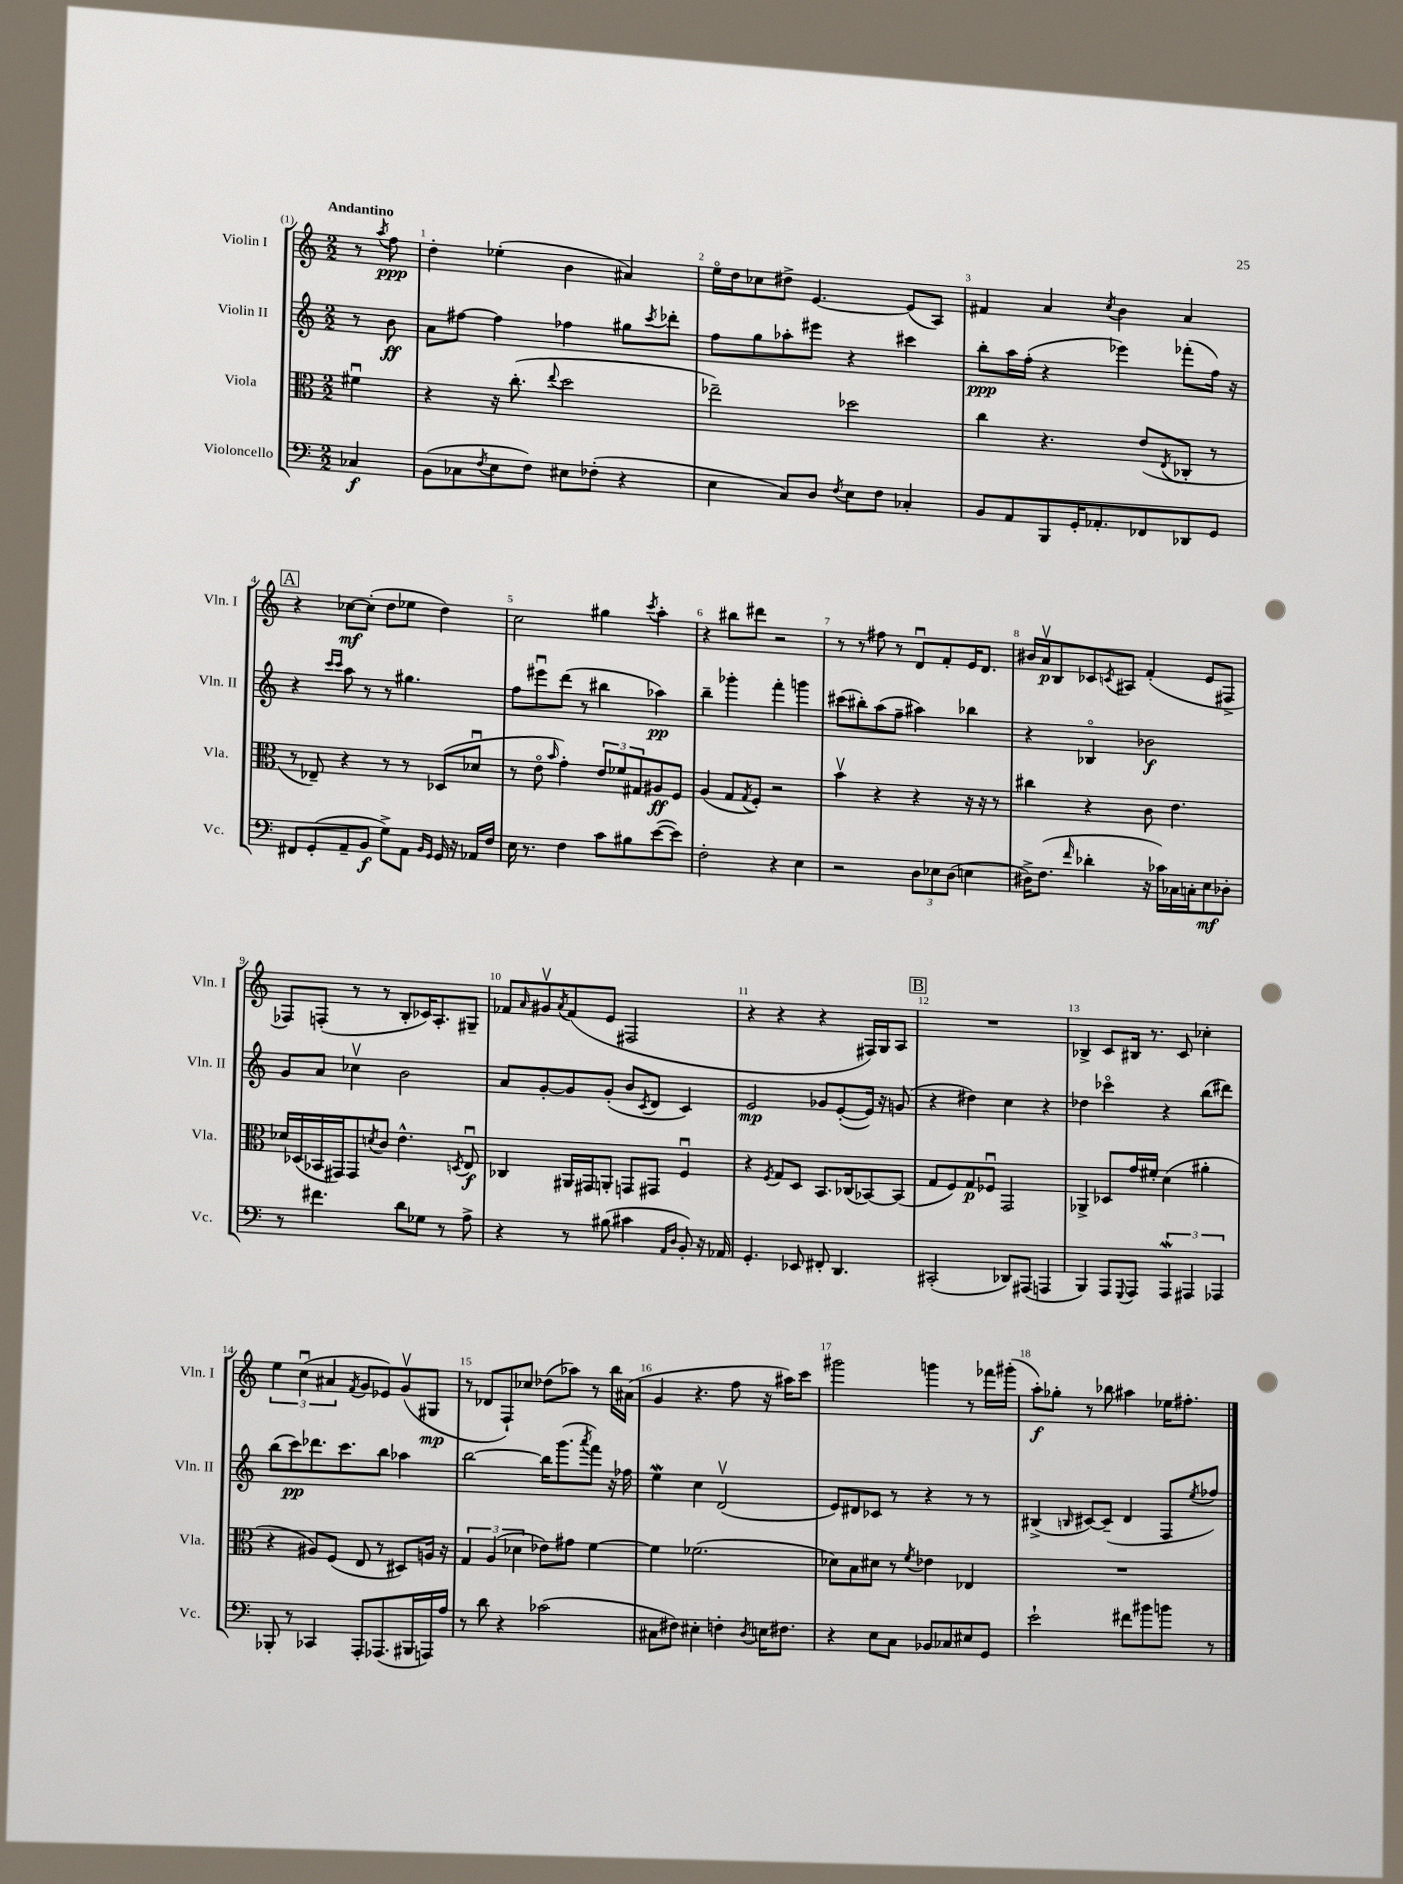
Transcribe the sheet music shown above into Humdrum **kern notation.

**kern	**kern	**kern	**kern
*staff4	*staff3	*staff2	*staff1
*clefF4	*clefC3	*clefG2	*clefG2
*k[]	*k[]	*k[]	*k[]
*M2/2	*M2/2	*M2/2	*M2/2
4C-	4f#u	8r	8r
.	.	.	8qaa
.	.	8b	8ff
=	=	=	=
(8BB	4r	8a	4dd'
8C-	.	[8ff#	.
8qF	.	.	.
8E	16r	4ff#]	(4ee-'
.	(8.cc'	.	.
8F)	.	.	.
.	8qqee	.	.
8E#	2dd	4ff-	4b
(8F-'	.	.	.
4r	.	8gg#	4a#)
.	.	8qccc	.
.	.	8ddd-'	.
=	=	=	=
4E	2ee-~)	8ff	16eeo
.	.	.	16dd
.	.	8gg	8cc-
8C)	.	8aa-'	8dd#^
8D	.	8eee#	[4.e
8qF	.	.	.
8E	2dd-	4r	.
8F	.	.	.
4C-'	.	4ccc#	(8e]
.	.	.	8A)
=	=	=	=
8BB	4cc	8bb'	4f#
8AA	.	16aa	.
.	.	(16ff'	.
8BBB	4.r	4r	4a
16GG'	.	.	.
8.AA-'	.	.	.
.	.	.	8qcc
.	.	4eee-)	4b
8FF-	(8e	.	.
.	8qE	.	.
8DD-	8C-'	(8fff-'	4a
8GG	8r	16ff)	.
.	.	16r	.
=	=	=	=
8FF#	8r	4r	4r
(8GG'	8E-~)	.	.
.	.	16qqccc	.
.	.	16qqccc	.
8AA~	4r	8aa	[8cc-
8BB	.	8r	(8cc-']
8G^)	8r	8r	8dd
8AA	8r	4.gg#	8ee-
16qqBB	.	.	.
16qqGG	.	.	.
16GG	(8D-	.	4dd)
16r	.	.	.
16AA-	8d-u	.	.
16F	.	.	.
=	=	=	=
16E	8r	8ff	2cc
8.r	.	.	.
.	8eo	8eee#u	.
.	16qqb	.	.
4F	4g')	(8ddd	.
.	.	8r	.
8c	12e	4bb#	4gg#
.	12f-	.	.
8B#	.	.	.
.	12G#	.	.
.	.	.	8qccc
([8e	8A#	4aa-)	4aa'
8e])	8F	.	.
=	=	=	=
2F'	(4A	4bb~	4r
.	8G	4ggg-'	8bb#
.	8qG	.	.
.	8F')	.	8ddd#
4r	2r	4fff'	2r
4E	.	4ggg	.
=	=	=	=
2r	4bv	(8ccc#	8r
.	.	8bb#')	8r
.	4r	(8aa	8ff#
.	.	8ff~	8r
12D	4r	4aa#)	8du
12E-	.	.	.
.	.	.	8f'
(12D	.	.	.
4E	16r	4bb-	16e
.	16r	.	8.d
.	8r	.	.
=	=	=	=
16D#^)	4cc#	4r	16b#
(8.F	.	.	16av
.	.	.	8B
16qqf	.	.	.
4d-'	4r	4B-o	8c-
.	.	.	8qc
.	.	.	8A#
16r	8c	2b-	(4f'
16c-)	.	.	.
16C-	4.e	.	.
16C'	.	.	.
8E	.	.	8e
8D-'	.	.	8F#^
=	=	=	=
8r	16d-	8g	8F-)
.	(16D-	.	.
4.f#	16BB-	8a	(8F'
.	16GG#)	.	.
.	8GG#	4cc-v	8r
.	8qd	.	.
.	8c	.	8r
8d	4.e^^	2b	8B'
8G-	.	.	16c-)
.	.	.	8.A'
8r	.	.	.
.	8qD	.	.
8A^	8Eu	.	8G#~
=	=	=	=
4r	4C-	8a	8f-
.	.	.	16qqa
.	.	[8g'	8g#v
.	.	.	8qa
8r	16AA#	8g]	(8f-
.	16GG#	.	.
(8B#	8AA'	(8g'	8e
4c#	8GG	8b	2F#
.	.	8qc	.
.	8GG#	8d	.
16qqAA	.	.	.
16qqD	.	.	.
8BB')	4Fu	4c)	.
16r	.	.	.
16AA-	.	.	.
=	=	=	=
4.GG'	4r	2e	4r
.	8qF	.	.
.	8G	.	4r
8EE-	8D	.	.
8FF#'	8.BB	8g-	4r
4.DD	.	([8e'	.
.	(16C-	.	.
.	[8BB-)	16e])	16F#)
.	.	16r	16G
.	(8BB-]	(8g	8A
=	=	=	=
(2CC#'	8G	4r	1r
.	8F)	.	.
.	8G	4dd#)	.
.	8F-u	.	.
8DD-)	2GG	4cc	.
(8AAA#	.	.	.
4AAA	.	4r	.
=	=	=	=
4BBB)	4AA-^	4dd-	4B-^
8AAA	8D-	4ccc-o	8c
8qqGGG	.	.	.
8AAA	16g	.	16B#
.	16f#'	.	8.r
6AAA	(4d	4r	.
.	.	.	8c
6AAA#	.	.	.
.	4a#'	(8bb	4cc-'
6AAA-	.	.	.
.	.	8ddd#)	.
=	=	=	=
8BBB-'	4r	(8bb	6ee
8r	.	8ccc)	.
.	.	.	(6ccu
4CC-	8A#)	8.ddd-	.
.	.	.	6a#
.	(8F	.	.
.	.	8.ccc	.
.	.	.	8qf
8AAA'	8E	.	8g
(8.AAA-	8r	8bb	8e-)
.	8D#)	4aa-	(8gv
16BBB#	.	.	.
16AAA)	16A	.	8G#
16A	16r	.	.
=	=	=	=
8r	6G	[2bb	8r
8d	.	.	8d-
.	(6A	.	.
4r	.	.	8F`)
.	6d-	.	.
.	.	.	8cc-
(2c-	8e-)	16bb]	(8dd-
.	.	(8.ggg	.
.	8g#	.	8aa-)
.	.	8qaaa	.
.	[4f	8fff)	8r
.	.	16r	16bb
.	.	16ff-	(16a#
=	=	=	=
8C#	4f]	4ee	4g
8F#)	.	.	.
4E#'	(2.f-	4cc	4.r
4F'	.	(2dv	.
.	.	.	8ff
8qD	.	.	.
16E	.	.	16r
8.F#	.	.	16aa#)
.	.	.	8ccc
=	=	=	=
4r	8d-)	8e)	2ggg#
.	8B	8d#	.
8E	8d#	8c-	.
8C	8r	8r	.
.	8qf	.	.
8BB-	4e-	4r	4ggg
8C-	.	.	.
8E#	4E-	8r	8r
8GG	.	8r	16fff-
.	.	.	(16ggg#'
=	=	=	=
2e`	1r	(4B#^	8aa')
.	.	.	8gg-'
.	.	16qqB	.
.	.	[8c#)	8r
.	.	(8c#~]	8bb-
8f#	.	4d	4aa#
8b#	.	.	.
8b	.	8F	16ee-
.	.	.	8.ff#'
.	.	8qee	.
8r	.	8ff-)	.
==	==	==	==
*-	*-	*-	*-
